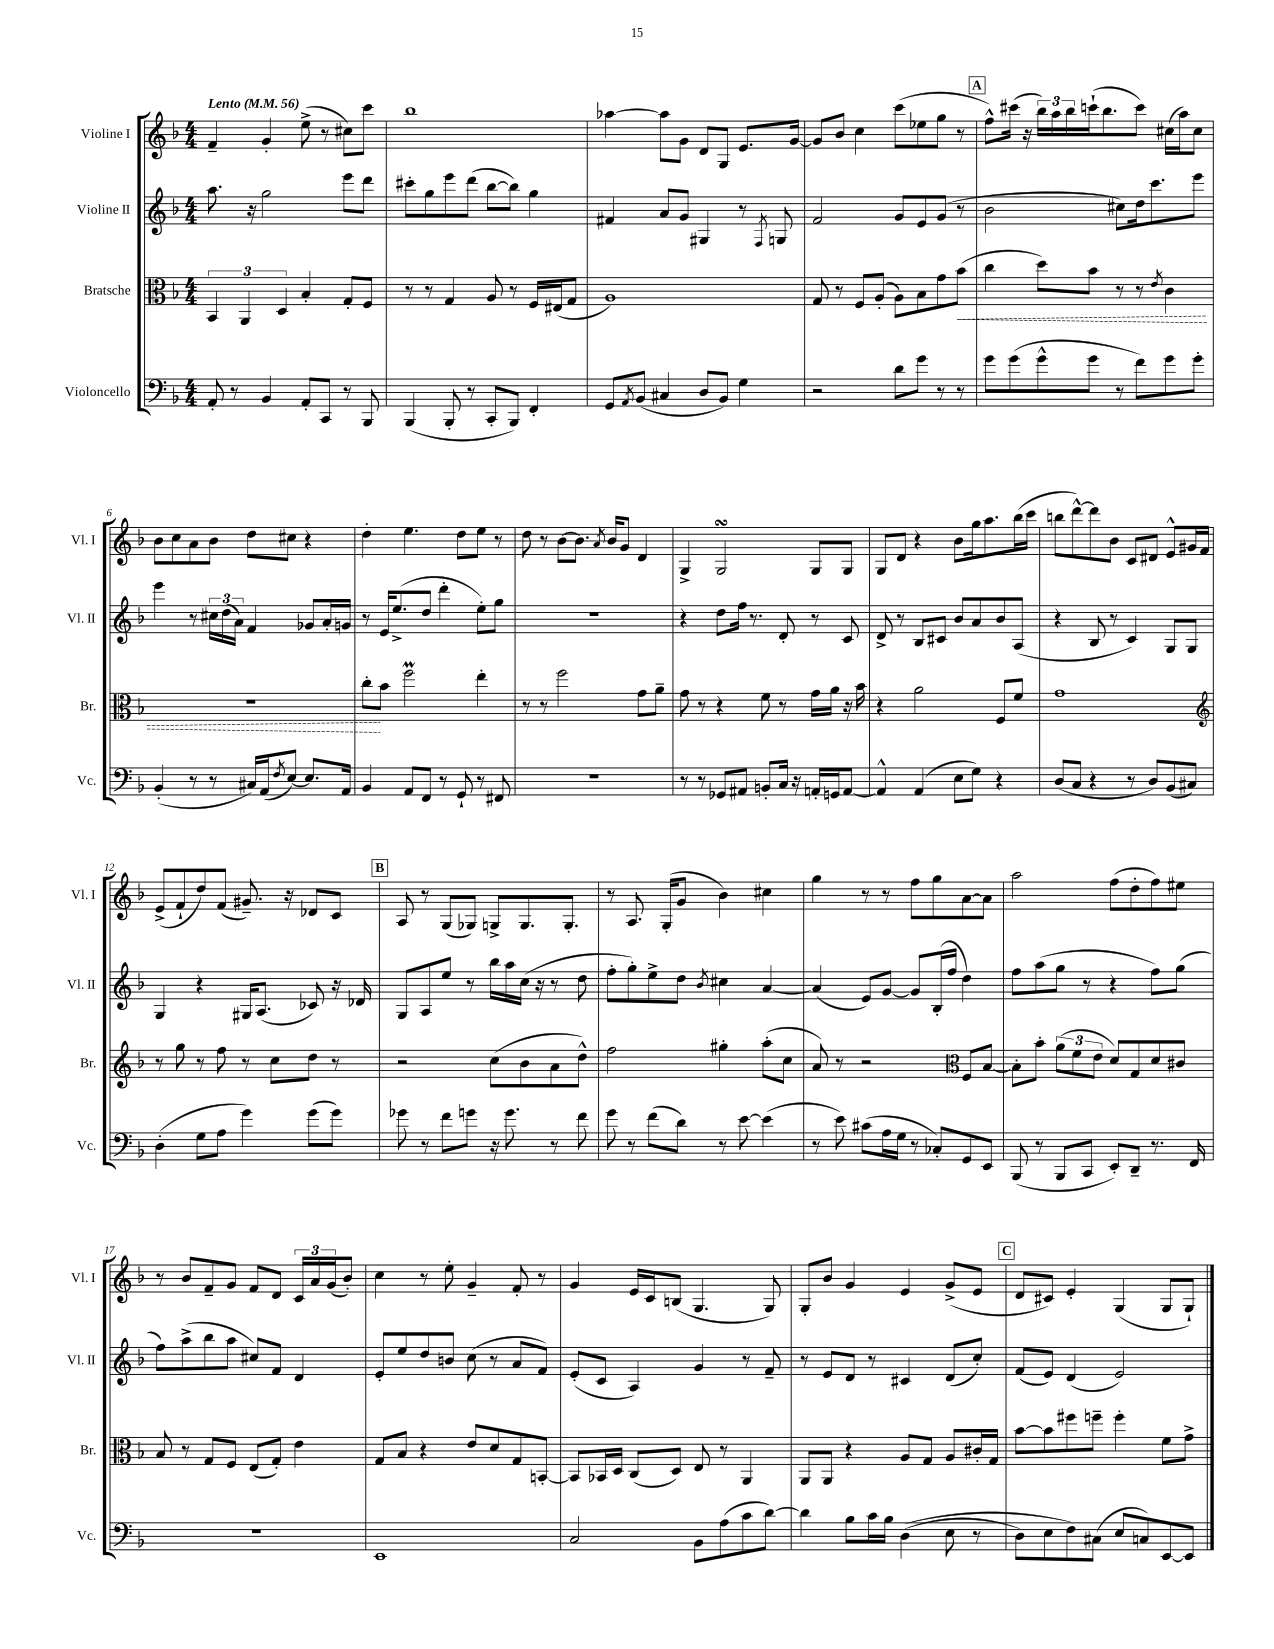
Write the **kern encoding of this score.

**kern	**kern	**kern	**kern
*staff4	*staff3	*staff2	*staff1
*clefF4	*clefC3	*clefG2	*clefG2
*k[b-]	*k[b-]	*k[b-]	*k[b-]
*M4/4	*M4/4	*M4/4	*M4/4
*MM56	*MM56	*MM56	*MM56
8AA'	6BB-	8.aa	4f~
8r	.	.	.
.	6AA	.	.
.	.	16r	.
4BB-	.	2gg	4g'
.	6D	.	.
8AA'	4B-'	.	(8ee^
8CC	.	.	8r
8r	8G'	8eee	8cc#)
8BBB-	8F	8ddd	8ccc
=	=	=	=
(4BBB-	8r	8ccc#'	1bb-
.	8r	8gg	.
8BBB-'	4G	8eee	.
8r	.	(8ddd	.
8CC'	8A	[8bb-	.
8BBB-)	8r	8bb-])	.
4FF'	16F	4gg	.
.	(16E#	.	.
.	8G	.	.
=	=	=	=
8GG	1A)	4f#	[4aa-
8qAA	.	.	.
(8BB-	.	.	.
4C#	.	8a	8aa-]
.	.	8g	8g
8D	.	4G#	8d
8BB-)	.	.	8G
4G	.	8r	8.e
.	.	8qF	.
.	.	8G	.
.	.	.	[16g
=	=	=	=
2r	8G	2f	8g]
.	8r	.	8b-
.	8F	.	4cc
.	(8A'	.	.
8d	8A)	8g	(8ccc
8g	8B-	8e	8ee-
8r	8g	(8g	8gg
8r	(8b-	8r	8r
=	=	=	=
8g	4cc	2b-	8ff^^)
(8g	.	.	(16ccc#
.	.	.	16r
8g^^	8dd)	.	24bb-)
.	.	.	24aa
.	.	.	24bb-
8g	8b-	.	(16ccc`
.	.	.	8.bb-
8r	8r	8cc#)	.
8f)	8r	16dd	8ccc)
.	.	8.ccc	.
.	8qe	.	.
8g	4c	.	(16cc#
.	.	.	16aa)
8g'	.	8eee	8cc#
=	=	=	=
(4BB-'	1r	4eee	8b-
.	.	.	8cc
8r	.	8r	8a
8r	.	24cc#	8b-
.	.	(24dd	.
.	.	24a)	.
16C#)	.	4f	8dd
(16AA	.	.	.
8qF	.	.	.
[8E)	.	.	8cc#
8.E]	.	8g-	4r
.	.	16a'	.
16AA	.	16g	.
=	=	=	=
4BB-	8cc'	8r	4dd'
.	8b-	16e	.
.	.	(8.ee^	.
8AA	2ff	.	4.ee
8FF	.	8dd	.
8r	.	4ddd'	.
8GG`	.	.	8dd
8r	4ee'	8ee')	8ee
8FF#	.	8gg	8r
=	=	=	=
1r	8r	1r	8dd
.	8r	.	8r
.	2ff	.	[8b-
.	.	.	8.b-]
.	.	.	8qa
.	.	.	16b-
.	.	.	8g
.	8g	.	4d
.	8a~	.	.
=	=	=	=
8r	8g	4r	4G^
8r	8r	.	.
8GG-	4r	8dd	2G
8AA#	.	16ff	.
.	.	8.r	.
8BB'	8f	.	.
16C	8r	8d'	.
16r	.	.	.
16AA'	16g	8r	8G
16GG	16a	.	.
[8AA	16r	8c	8G
.	16b-	.	.
=	=	=	=
4AA^^]	4r	8d^	8G
.	.	8r	8d
(4AA	2a	8B-	4r
.	.	8c#	.
8E	.	8b-	8b-
8G)	.	8a	16gg
.	.	.	8.aa
4r	8F	8b-	.
.	8f	(8A	(16bb-
.	.	.	16ccc
=	=	=	=
(8D	1g	4r	8bb
8C	.	.	[8ddd^^)
4r	.	8B-	8ddd]
.	.	8r	8b-
8r	.	4c)	8c
8D)	.	.	8d#
(8BB-	.	8G	8e^^
8C#)	.	8G	16g#
.	.	.	16f
=	=	=	=
*	*clefG2	*	*
(4D'	8r	4G	(8e^
.	8gg	.	8f`
8G	8r	4r	8dd)
8A	8ff	.	(8f
4g)	8r	16G#	8.g#~)
.	.	(8.A	.
.	8cc	.	.
.	.	.	16r
(8g	8dd	8c-)	8d-
8g)	8r	16r	8c
.	.	16d-	.
=	=	=	=
8g-	2r	8G	8A
8r	.	8A	8r
8f	.	8ee	(8G
8g	.	8r	8G-)
16r	(8cc	16bb-	8G^
8.g	.	16aa	.
.	8b-	(16cc	8.G
.	.	16r	.
8r	8a	8r	.
.	.	.	8.G'
8f	8dd^^)	8dd	.
=	=	=	=
8g	2ff	8ff'	8r
8r	.	8gg')	8.A
(8f	.	8ee^	.
.	.	.	(16G'
8d)	.	8dd	8g
.	.	8qb-	.
8r	4gg#'	4cc#	4b-)
[8e	.	.	.
(4e]	(8aa'	[4a	4cc#
.	8cc	.	.
=	=	=	=
8r	8a)	(4a]	4gg
8e)	8r	.	.
(8c#	2r	8e)	8r
16A	.	[8g	8r
16G	.	.	.
8r	.	8g]	8ff
8C-')	.	(16B-'	8gg
.	.	16ff	.
*	*clefC3	*	*
8GG	8F	4dd)	[8a
8EE	[8B-	.	8a]
=	=	=	=
(8BBB-	8B-']	8ff	2aa
8r	8b-'	(8aa	.
8BBB-	(12a	8gg	.
.	12f	.	.
8CC	.	8r	.
.	12e	.	.
8EE')	8d)	4r	(8ff
8DD~	8G	.	8dd'
8.r	8d	8ff)	8ff)
.	8c#	(8gg	8ee#
16FF	.	.	.
=	=	=	=
1r	8B-	8ff)	8r
.	8r	(8aa^	8b-
.	8G	8bb-	8f~
.	8F	8aa	8g
.	(8E	8cc#)	8f
.	8G')	8f	8d
.	4e	4d	24c
.	.	.	24a
.	.	.	(24g
.	.	.	8b-')
=	=	=	=
1EE	8G	8e'	4cc
.	8B-	8ee	.
.	4r	8dd	8r
.	.	8b	8ee'
.	8e	(8cc	4g~
.	8d	8r	.
.	8G	8a	8f'
.	[8BB'	8f)	8r
=	=	=	=
2C	8BB]	(8e'	4g
.	16BB-	8c	.
.	16D	.	.
.	(8C	4A)	16e
.	.	.	16c
.	8D)	.	(8B
8BB-	8E	4g	4.G
(8A	8r	.	.
8c	4AA	8r	.
[8d)	.	8f~	8G)
=	=	=	=
4d]	8AA	8r	8G'
.	8AA	8e	8b-
8B-	4r	8d	4g
16c	.	8r	.
16B-	.	.	.
&((4D	8A	4c#	4e
.	8G	.	.
8E	8A	(8d	(8g^
8r	16c#'	8cc')	8e
.	16G	.	.
=	=	=	=
8D)	[8b-	(8f	8d
8E	8b-]	8e)	8c#)
8F&)	8ff#	(4d	4e'
(8C#	8ff~	.	.
8E	4ff'	2e)	(4G
8C)	.	.	.
[8EE	8f	.	8G
8EE]	8g^	.	8G`)
==	==	==	==
*-	*-	*-	*-
